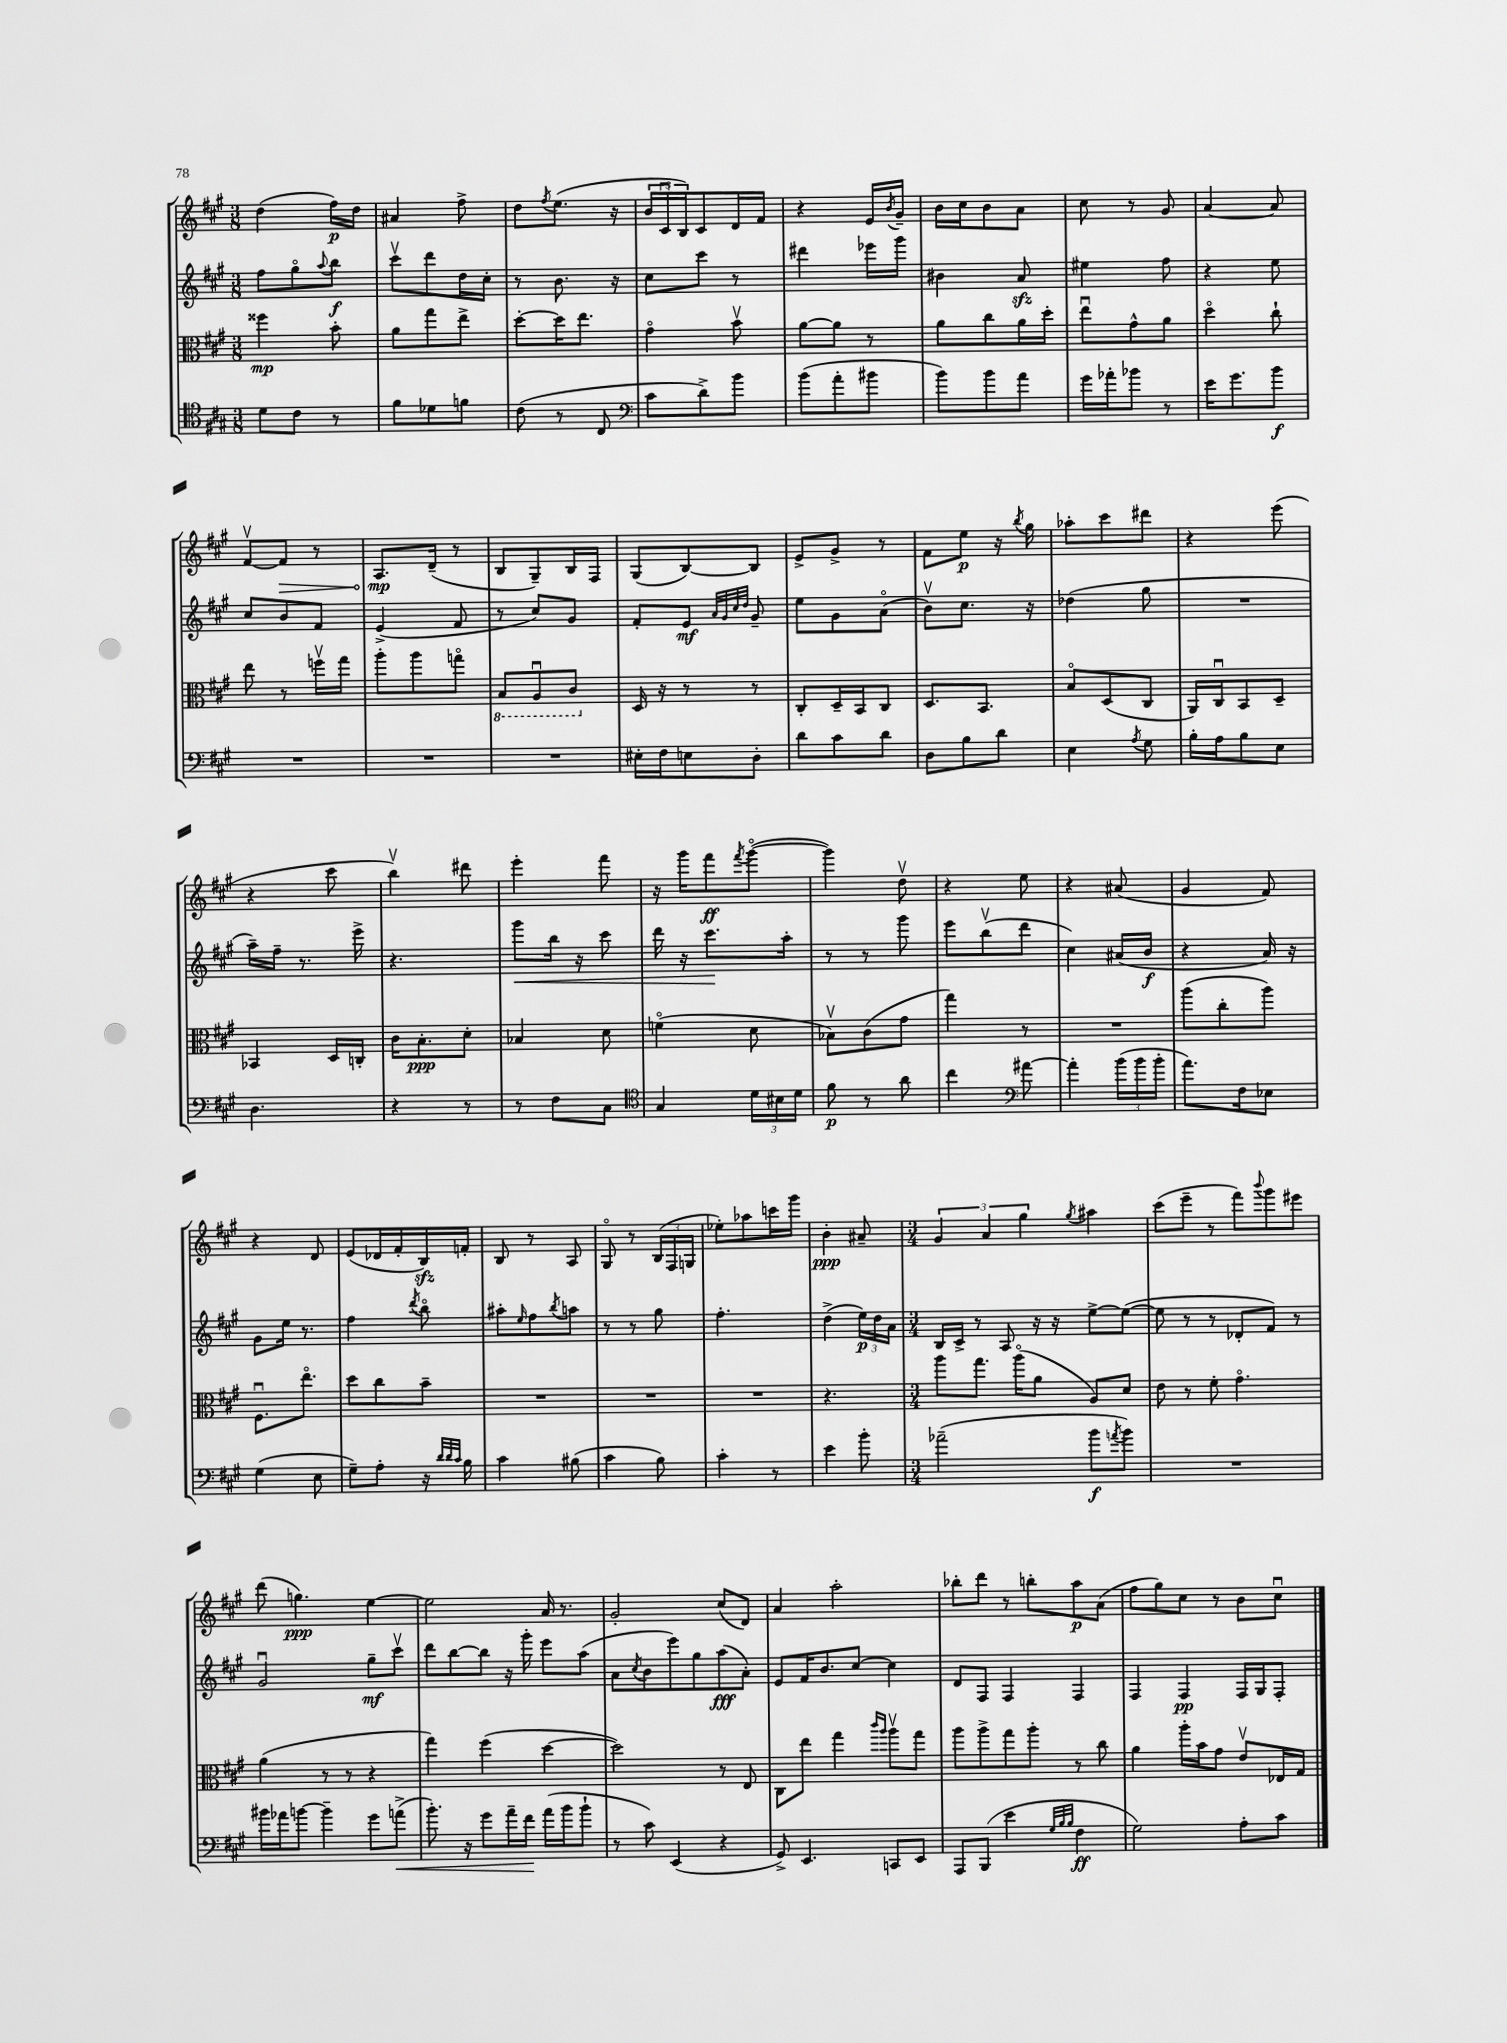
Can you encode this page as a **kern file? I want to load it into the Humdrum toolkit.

**kern	**kern	**kern	**kern
*staff4	*staff3	*staff2	*staff1
*clefC4	*clefC3	*clefG2	*clefG2
*k[f#c#g#]	*k[f#c#g#]	*k[f#c#g#]	*k[f#c#g#]
*M3/8	*M3/8	*M3/8	*M3/8
8d\L	4ff##\	8ff#\L	(4dd\
8c#\J	.	8gg#o\	.
.	.	8qqaa/	.
8r	8b'\	8bb\J	16ff#\LL)
.	.	.	16dd\JJ
=	=	=	=
8f#\L	8a\L	8ccc#v\L	4a#/
8d-\	8gg#\	8ddd\	.
8f\J	8ee^\J	16dd\L	8ff#^\
.	.	16cc#'\JJ	.
=	=	=	=
(8c#\	[8dd'\L	8r	8dd\L
.	.	.	8qff#/
8r	16dd\]K	8.b\	(8.ee\J
.	8.ee\J	.	.
8C#/	.	.	.
.	.	16r	16r
=	=	=	=
*clefF4	*	*	*
8c#\L	4g#o\	8cc#\L	24b/LL
.	.	.	24c#u/
.	.	.	24B/J)
8d^\)	.	8ccc#\J	8c#/
8b\J	8bv\	8r	16d/L
.	.	.	16f#/JJ
=	=	=	=
(8b\L	[8a\L	4ddd#\	4r
8a'\	8a\]J	.	.
8b#\J	8r	16eee-\LL	16e/LL
.	.	.	8qb/
.	.	16ggg#\JJ	16g#~/JJ
=	=	=	=
8b\L)	8a\L	4b#\	16b\LL
.	.	.	16cc#\J
8b\	8cc#\	.	8b\
8a\J	16a\L	8a/	8a\J
.	16dd'\JJ	.	.
=	=	=	=
16g#\LL	8eeu\L	4ee#\	8cc#\
16a-'\J	.	.	.
8b-\J	8g#^^\	.	8r
8r	8a\J	8ff#\	8g#/
=	=	=	=
16e\LK	4ddo\	4r	[4a/
8.g#\	.	.	.
8b\J	8cc#`\	8ee\	8a/]
=	=	=	=
4.r	8ee\	8cc#/L	[8f#v/L
.	8r	8b/	8f#/]J
.	16ffv\LL	8f#/J	8r
.	16gg#\JJ	.	.
=	=	=	=
4.r	8aa'\L	(4e^/	8.A/L
.	8aa\	.	.
.	.	.	(16d~/Jk
.	8ggo\J	8f#/	8r
=	=	=	=
4.r	8BB/L	8r	8B/L
.	8AAu/	8cc#/L)	8G#~/)
.	8C#/J	8g#/J	16B/L
.	.	.	16F#/JJ
=	=	=	=
16E#'\LL	16D/	8f#'/L	(8G#/L
16F#\J	16r	.	.
8E\	8r	8e/J	[8B/)
.	.	32qqa/LLL	.
.	.	32qqg#/	.
.	.	32qqcc#/	.
.	.	32qqdd/JJJ	.
8D'\J	8r	8g#~/	8B/]J
=	=	=	=
8d\L	8C#'/L	8ee\L	8e^/L
8c#\	16D~/L	8g#\	8g#^/J
.	16BB/J	.	.
8d\J	8C#/J	(8ao\J	8r
=	=	=	=
8D\L	8.D/L	8bv\L)	8f#\L
8B\	.	8.cc#\J	8ee\J
.	8.BB/J	.	.
8d\J	.	.	16r
.	.	.	8qbb/
.	.	16r	16gg#\
=	=	=	=
4E\	8Bo/L	(4dd-\	8aa-'\L
.	(8D/	.	8ccc#\
8qA/	.	.	.
8G#\	8C#/J	8gg#\	8ddd#\J
=	=	=	=
16B'\LL	16AA/LL)	4.r	4r
16A\J	16C#u/J	.	.
8B\	8BB/	.	.
8E\J	8D~/J	.	(8eee\
=	=	=	=
4.D\	4BB-/	16aa~\LL)	4r
.	.	16ff#~\JJ	.
.	.	8.r	.
.	16D/LL	.	8ccc#\
.	16C'/JJ	16eee^\	.
=	=	=	=
4r	16c#\LK	4.r	4bbv\)
.	8.B'\	.	.
8r	8d'\J	.	8ddd#\
=	=	=	=
8r	4B-/	8ggg#\L	4eee'\
8F#\L	.	16bb\Jk	.
.	.	16r	.
8C#\J	8d\	8ccc#\	8fff#\
=	=	=	=
*clefC4	*	*	*
4G#/	(4fo\	16ddd\	16r
.	.	16r	16ggg#\LK
.	.	8.ccc#\L	8fff#\
.	.	.	8qfff#/
24d\LL	8d\	.	([8ggg#o\J
24B#\	.	.	.
.	.	16aa'\Jk	.
24d\JJ	.	.	.
=	=	=	=
8f#\	8B-v\L)	8r	4ggg#\])
8r	(8c#\	8r	.
8a\	8g#\J	8ggg#\	8ddv\
=	=	=	=
4cc#\	4gg#\)	8eee\L	4r
.	.	(8bbv\	.
*clefF4	*	*	*
[8a#\	8r	8ddd\J	8ee\
=	=	=	=
4a#'\]	4.r	4cc#\)	4r
(24b\LL	.	(16a#/LL	(8a#/
24b\	.	.	.
.	.	16b/JJ	.
24b'\JJ	.	.	.
=	=	=	=
8.a\L)	(8aa\L	4r	4g#/
.	8cc#'\	.	.
16F#\k	.	.	.
8E-\J	8aa\J)	16a/)	8f#/)
.	.	16r	.
=	=	=	=
(4G#\	8.F#u\L	8g#\L	4r
.	.	16ee\Jk	.
.	8.eeo\J	8.r	.
8E\	.	.	8d/
=	=	=	=
8G#~\L)	8dd\L	4ff#\	(8e/L
8A'\J	8cc#\	.	16d-/L
.	.	.	16f#'/
.	.	8qddd/	.
16r	8b~\J	8bbo\	16B/)
32qqd/LLL	.	.	.
32qqd/	.	.	.
32qqc#/JJJ	.	.	.
16B\	.	.	16f'/JJ
=	=	=	=
4c#\	4.r	8aa#'\L	8B/
.	.	16qqee/	.
.	.	8ff#\	8r
.	.	8qbb/	.
(8B#\	.	8aa\J	8A/
=	=	=	=
4c#\	4.r	8r	8G#o/
.	.	8r	8r
8B\)	.	8gg#\	(24B/LL
.	.	.	24F#/
.	.	.	24G/JJ
=	=	=	=
4c#'\	4.r	4.ff#'\	8ee-'\L)
.	.	.	8aa-\
8r	.	.	16ccc\L
.	.	.	16ggg#\JJ
=	=	=	=
4e\	4.r	(4dd^\	4b'\
8b'\	.	24ee\LL)	8a#~/
.	.	24dd\	.
.	.	24a\JJ	.
=	=	=	=
*M3/4	*M3/4	*M3/4	*M3/4
(2a-~\	8aa\L	16B/LL	6g#/
.	.	16c#^/JJ	.
.	8.gg#\J	8r	.
.	.	.	6a/
.	.	8A/	.
.	(16aao\LK	.	.
.	.	.	6gg#\
.	8a\J	16r	.
.	.	16r	.
.	.	.	8qgg#/
8b\L	8A/L)	[8ee^\L	4aa#\
8qa/	.	.	.
8b\J)	8d/J	(8ee\_J	.
=	=	=	=
2.r	8e\	8ee\]	(8ccc#\L
.	8r	8r	8eee~\J
.	8f#'\	8r	8r
.	4.g#o\	8d-'/L	8fff#\L)
.	.	.	8qqbbb/
.	.	8f#/J)	8ggg#\
.	.	8r	8eee#\J
=	=	=	=
16b#\LL	(4a\	2g#u/	(8ddd\
16a-\J	.	.	.
[8b\J	.	.	4.gg\)
4b~\]	8r	.	.
.	8r	.	.
8g#\L	4r	8gg#~\L	[4ee\
(8a^\J	.	8ccc#v\J	.
=	=	=	=
8.b'\)	4gg#\)	8ddd\L	2ee\]
.	.	[8bb\	.
16r	.	.	.
8g#\L	(4ff#\	8bb\]J	.
16a~\L	.	16r	.
16f#\JJ	.	16ggg#'\	.
(16a\LL	[4dd\	8eee\L	16a/
16b\J	.	.	8.r
8b`\J	.	(8aa\J	.
=	=	=	=
8r	2dd\])	8a\L	2g#'/
.	.	8qcc#/	.
8c#\)	.	8b\	.
(4EE/	.	8eee\)	.
.	.	8gg#\	.
4r	8r	(8aa\	(8cc#/L
.	8E/	8a'\J)	8d/J)
=	=	=	=
8GG#^/)	8C#\L	8e/L	4a/
4.EE/	8ee\J	16f#/K	.
.	.	8.b/	.
.	4gg#\	.	2aa'\
.	.	[8cc#/J	.
.	16qqccc#/LL	.	.
.	16qqaa/JJ	.	.
8CC/L	8aav\L	4cc#\]	.
8EE/J	8gg#\J	.	.
=	=	=	=
8AAA/L	8aa\L	8d/L	8bb-'\L
(8BBB/J	8aa^\	8F#/J	8ddd\J
4e\	8gg#\	4F#/	8r
.	8aa'\J	.	8bb'\L
32qqG#/LLL	.	.	.
32qqB/	.	.	.
32qqB/JJJ	.	.	.
4F#\	8r	4F#/	8aa\
.	8cc#\	.	(8a\J
=	=	=	=
2G#\)	4a\	4F#/	8ff#\L
.	.	.	8gg#\)
.	16aa'\LL	4F#/	8cc#\J
.	16b\J	.	.
.	8g#\J	.	8r
8A'\L	8ev/L	16F#/LL	8b\L
.	.	16G#/J	.
8c#\J	16E-/L	8F#'/J	8cc#u\J
.	16G#/JJ	.	.
==	==	==	==
*-	*-	*-	*-
